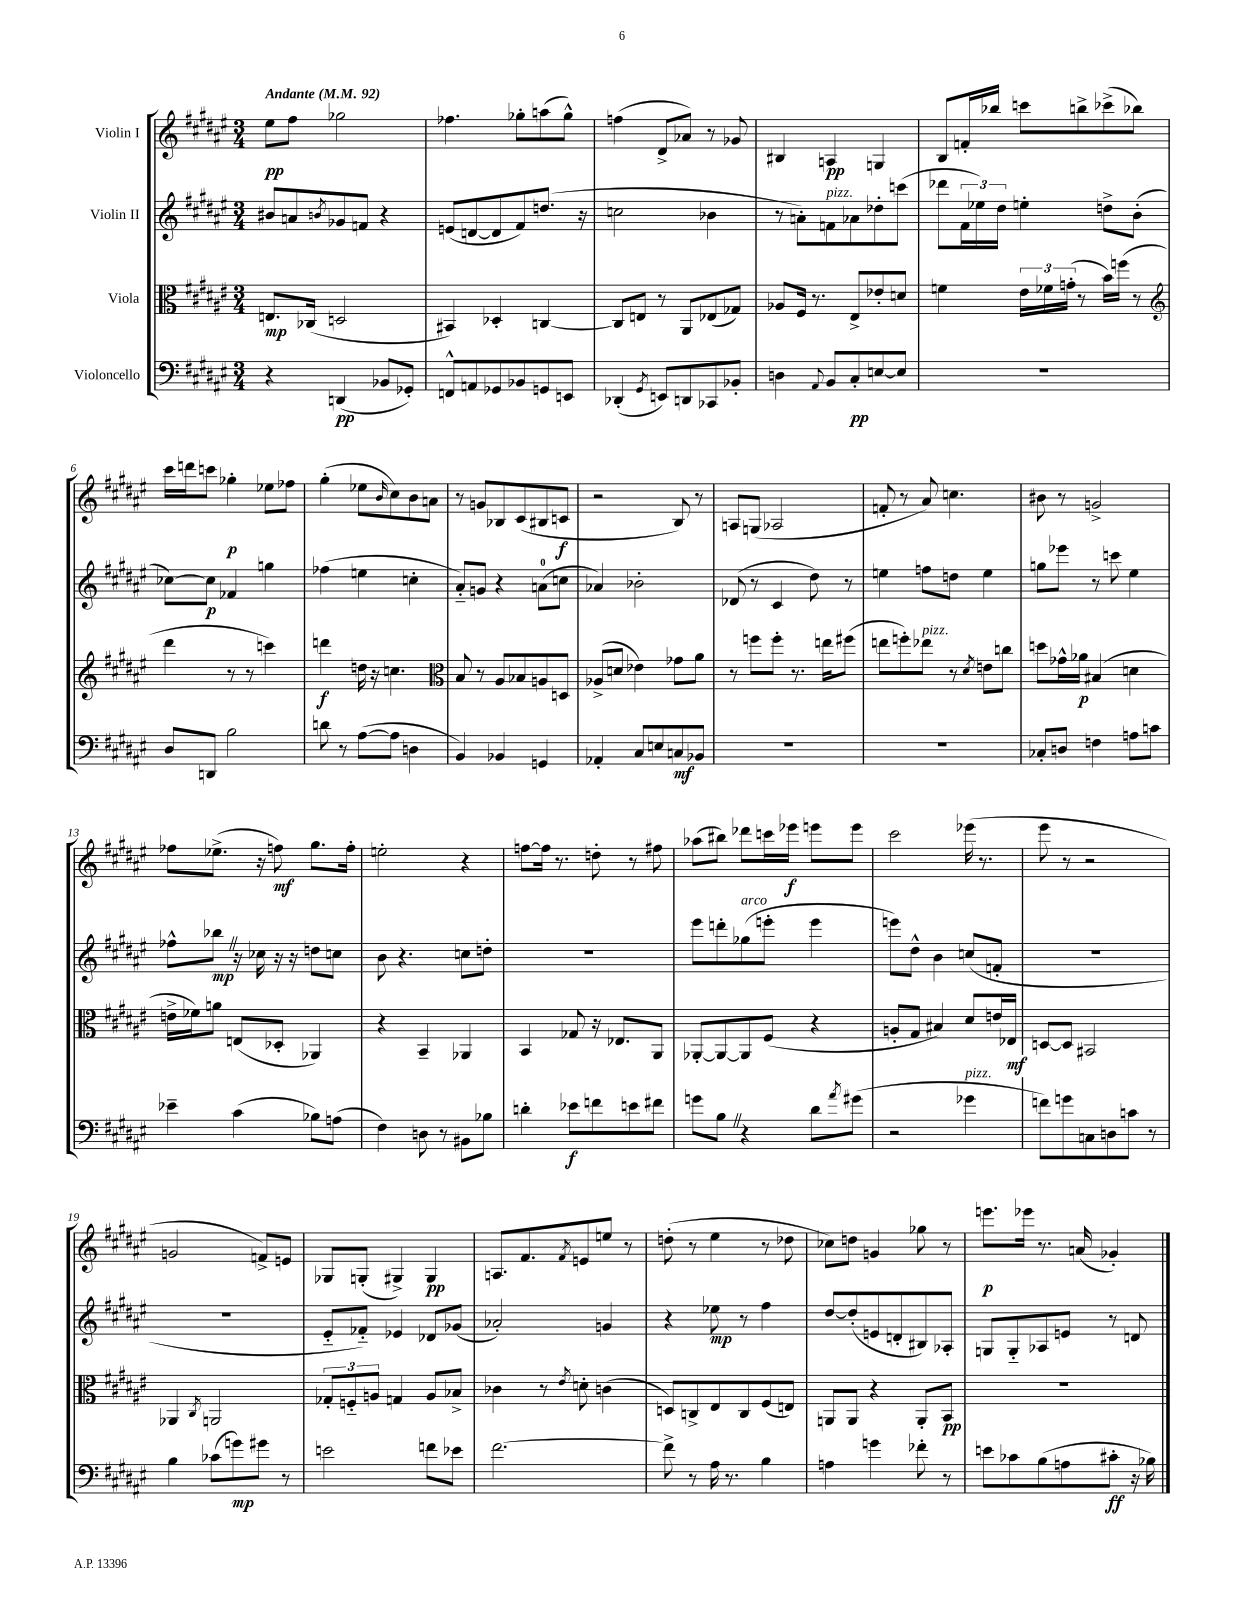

**kern	**dynam	**kern	**dynam	**kern	**dynam	**kern	**dynam
*part4	*part4	*part3	*part3	*part2	*part2	*part1	*part1
*staff4	*staff4	*staff3	*staff3	*staff2	*staff2	*staff1	*staff1
*I"Violoncello	*	*I"Viola	*	*I"Violin II	*	*I"Violin I	*
*clefF4	*	*clefC3	*	*clefG2	*	*clefG2	*
*k[f#c#g#d#a#e#]	*	*k[f#c#g#d#a#e#]	*	*k[f#c#g#d#a#e#]	*	*k[f#c#g#d#a#e#]	*
*M3/4	*	*M3/4	*	*M3/4	*	*M3/4	*
*MM92	*	*MM92	*	*MM92	*	*MM92	*
=1	=1	=1	=1	=1	=1	=1	=1
!	!	!	!	!	!	!LO:TX:a:B:t=Andante	!
4r	.	8.En/L	mp	8b#X/L	.	8ee#\L	pp
.	.	.	.	8an/	.	8ff#\J	.
.	.	(16C-X/Jk	.	.	.	.	.
.	.	.	.	8qbn/	.	.	.
(4DDn/	pp	2Dn/	.	8g-X/	.	2gg-X\	.
.	.	.	.	8fn/J	.	.	.
8BB-X/L	.	.	.	4r	.	.	.
8GG-X'/J)	.	.	.	.	.	.	.
=2	=2	=2	=2	=2	=2	=2	=2
8FFn^^/L	.	4BB#X/)	.	(8en/L	.	4.ff-X\	.
8AAn/	.	.	.	[8dn/	.	.	.
8GG-X/	.	4D-X'/	.	8d/]	.	.	.
8BB-X/	.	.	.	8f#/)	.	8gg-X'\L	.
8GGn/	.	[4Cn/	.	(8.ddn/J	.	(8aan\	.
8EEn/J	.	.	.	.	.	8gg-^^\J)	.
.	.	.	.	16r	.	.	.
=3	=3	=3	=3	=3	=3	=3	=3
(4DD-X'/	.	8C/L]	.	2ccn\	.	(4ffn\	.
.	.	8En/J	.	.	.	.	.
8qGG#/	.	.	.	.	.	.	.
8EEn/L)	.	8r	.	.	.	8d#^/L	.
8DDn/	.	8AA#/L	.	.	.	8a-X/J)	.
8CC-X/	.	(8E-X/	.	4b-X\	.	8r	.
8BB-X'/J	.	8G-X/J)	.	.	.	8g-X/	.
=4	=4	=4	=4	=4	=4	=4	=4
4Dn\	.	8A-X/L	.	8r	.	4B#X/	.
.	.	16F#/Jk	.	8an'\L)	.	.	.
.	.	8.r	.	.	.	.	.
8qqAA#/	.	.	.	.	.	.	.
!	!	!	!	!LO:TX:a:i:t=pizz.	!	!	!
8BB/L	.	.	.	8fn\	.	4An/	pp
8C#'/	pp	8E#^/L	.	8a-X\	.	.	.
[8En/	.	8e-X'/	.	8dd-X'\	.	4Gn/	.
8E/J]	.	8dn/J	.	(8cccn\J	.	.	.
=5	=5	=5	=5	=5	=5	=5	=5
2.r	.	4fn\	.	8ddd-X\L	.	8B/L	.
.	.	.	.	24f#\L	.	16fn'/L	.
.	.	.	.	24ee-X\)	.	.	.
.	.	.	.	.	.	16bb-X/JJ	.
.	.	.	.	24dd#\JJ	.	.	.
.	.	24e#\LL	.	4een'\	.	8cccn\L	.
.	.	24f-X\	.	.	.	.	.
.	.	(24gn'\JJ	.	.	.	.	.
.	.	8r	.	.	.	8bbn^\	.
.	.	16b\LL)	.	8ddn^\L	.	(8ccc-X^\	.
.	.	(16ffn\JJ	.	.	.	.	.
.	.	8r	.	(8b'\J	.	8bb-X\J)	.
!!LO:LB:g=z
=6	=6	=6	=6	=6	=6	=6	=6
*	*	*clefG2	*	*	*	*	*
8D#/L	.	4ddd#\	.	[8cc-X\L)	.	16ccc#\LL	.
.	.	.	.	.	.	16dddn\J	.
8DDn/J	.	.	.	8cc-\J]	p	8cccn\J	.
2B\	.	8r	.	4f-X/	.	4gg-X'\	p
.	.	8r	.	.	.	.	.
.	.	4cccn\)	.	4ggn\	.	8ee-X\L	.
.	.	.	.	.	.	8ff-X\J	.
=7	=7	=7	=7	=7	=7	=7	=7
8dn\	.	4dddn\	f	(4ff-X\	.	(4gg#'\	.
8r	.	.	.	.	.	.	.
([8A#\L	.	16ddn\	.	4een\	.	8ee-X\L	.
.	.	16r	.	.	.	.	.
.	.	.	.	.	.	16qqb/	.
8A#\J]	.	4.ccn\	.	.	.	8cc#\)	.
4Dn\	.	.	.	4ccn'\	.	8b\	.
.	.	.	.	.	.	8an\J	.
=8	=8	=8	=8	=8	=8	=8	=8
*	*	*clefC3	*	*	*	*	*
4BB/)	.	8B/	.	8a#/L)	.	8r	.
.	.	8r	.	8gn/J	.	8gn/L	.
4BB-X/	.	8A#/L	.	4r	.	8B-X/	.
.	.	8B-X/	.	.	.	(8c#/	.
4GGn/	.	8An/	.	(8an\L	.	8B#X/	.
.	.	8Dn/J	.	8ccn\J	.	8cn/J	f
=9	=9	=9	=9	=9	=9	=9	=9
4AA-X'/	.	(8A-X^/L	.	4a-X/)	.	2r	.
.	.	8dn/J	.	.	.	.	.
8C#/L	.	4e-X\)	.	2b-X'\	.	.	.
8En/	.	.	.	.	.	.	.
8Cn/	mf	8g-X\L	.	.	.	8B/)	.
8BB-X/J	.	8a#\J	.	.	.	8r	.
=10	=10	=10	=10	=10	=10	=10	=10
2.r	.	8r	.	(8d-X/	.	8An/L	.
.	.	8ffn\L	.	8r	.	(8Gn/J	.
.	.	8ff'\J	.	4c#/	.	2A-X/	.
.	.	8.r	.	.	.	.	.
.	.	.	.	8dd#\)	.	.	.
.	.	16een\KL	.	.	.	.	.
.	.	(8ff#X\J	.	8r	.	.	.
=11	=11	=11	=11	=11	=11	=11	=11
2.r	.	8een\L	.	4een\	.	8fn'/	.
.	.	8ffn'\)	.	.	.	8r	.
!	!	!LO:TX:a:i:t=pizz.	!	!	!	!	!
.	.	8ee-X\J	.	8ffn\L	.	8a#/)	.
.	.	8r	.	8ddn\J	.	4.ccn\	.
.	.	8qd#/	.	.	.	.	.
.	.	8en\L	.	4ee\	.	.	.
.	.	8ccn\J	.	.	.	.	.
=12	=12	=12	=12	=12	=12	=12	=12
8C-X'/L	.	8ddn\L	.	8ggn\L	.	8b#X\	.
8Dn/J	.	16g-X^^\L	.	8eee-X\J	.	8r	.
.	.	16a-X\JJ	p	.	.	.	.
4Fn\	.	(4B#X/	.	8r	.	2gn^/	.
.	.	.	.	8cccn\	.	.	.
8An\L	.	4dn\	.	4ee#\	.	.	.
8cn\J	.	.	.	.	.	.	.
!!LO:LB:g=z
=13	=13	=13	=13	=13	=13	=13	=13
4e-X~\	.	16en^\LL	.	8ff-X^^\L	.	8ff-X\L	.
.	.	16f-X\J)	.	.	.	.	.
.	.	8an\J	.	8bb-XZ\J	mp	(8.ee-X^\J	.
(4c#\	.	(8En/L	.	16r	.	.	.
.	.	.	.	16cc-X\	.	16r	.
.	.	8D-X'/J	.	16r	.	8ffn\)	mf
.	.	.	.	16r	.	.	.
8B-X\L)	.	4AA-X/)	.	8ddn\L	.	8.gg#\L	.
(8An\J	.	.	.	8ccn\J	.	.	.
.	.	.	.	.	.	16ff'\Jk	.
=14	=14	=14	=14	=14	=14	=14	=14
4F#\)	.	4r	.	8b\	.	2een'\	.
.	.	.	.	4.r	.	.	.
8Dn\	.	4BB~/	.	.	.	.	.
8r	.	.	.	.	.	.	.
8BB#X\L	.	4AA-X/	.	8ccn\L	.	4r	.
8B-X\J	.	.	.	8ddn'\J	.	.	.
=15	=15	=15	=15	=15	=15	=15	=15
4dn'\	.	4BB/	.	2.r	.	[8ffn\L	.
.	.	.	.	.	.	16ff\Jk]	.
.	.	.	.	.	.	8.r	.
8e-X\L	f	8G-X/	.	.	.	.	.
8fn\	.	16r	.	.	.	8ddn'\	.
.	.	8.E-X/L	.	.	.	.	.
8en\	.	.	.	.	.	8r	.
8f#X\J	.	8AA#/J	.	.	.	8ff#X\	.
=16	=16	=16	=16	=16	=16	=16	=16
8gn\L	.	[8AA-X'/L	.	8eee#\L	.	(8aa-X\L	.
8BZ\J	.	8AA-/_	.	8dddn'\	.	8bb#X\J)	.
!	!	!	!	!LO:TX:a:i:t=arco	!	!	!
4r	.	8AA-/]	.	(8gg-X\	.	8ddd-X\L	.
.	.	(8F#/J	.	8eeen'\J	.	16cccn\L	.
.	.	.	.	.	.	16eee-X\JJ	f
8d#\L	.	4r	.	4eee\	.	8eeen\L	.
8qa#/	.	.	.	.	.	.	.
(8g#X\J	.	.	.	.	.	8eee\J	.
=17	=17	=17	=17	=17	=17	=17	=17
2r	.	8An'/L	.	8eeen\L)	.	2ccc#\	.
.	.	8G#/J	.	8dd#^^\J	.	.	.
.	.	4B#X/)	.	4b\	.	.	.
!LO:TX:a:i:t=pizz.	!	!	!	!	!	!	!
4g-X\	.	8d#/L	.	(8ccn/L	.	(16eee-X\	.
.	.	.	.	.	.	8.r	.
.	.	16en/L	.	8fn'/J	.	.	.
.	.	16E-X/JJ	mf	.	.	.	.
=18	=18	=18	=18	=18	=18	=18	=18
8fn\L)	.	[8Dn/L	.	2.r	.	8eee#\	.
8gn\	.	8D/J]	.	.	.	8r	.
8Cn\	.	2BB#X/	.	.	.	2r	.
8Dn\	.	.	.	.	.	.	.
8cn\J	.	.	.	.	.	.	.
8r	.	.	.	.	.	.	.
!!LO:LB:g=z
=19	=19	=19	=19	=19	=19	=19	=19
4B\	.	4AA-X/	.	2.r	.	2gn/	.
.	.	8qC#/	.	.	.	.	.
(8c-X\L	.	2AAn/	.	.	.	.	.
8gn\)	mp	.	.	.	.	.	.
8g#X\J	.	.	.	.	.	8fn^/L)	.
8r	.	.	.	.	.	8en/J	.
=20	=20	=20	=20	=20	=20	=20	=20
2en\	.	12G-X'/L	.	8e#/L	.	8G-X/L	.
.	.	12Fn/	.	.	.	.	.
.	.	.	.	8f-X/J)	.	(8Gn'/J	.
.	.	12An/J	.	.	.	.	.
.	.	4Gn/	.	4e-X/	.	4G#X^/)	.
8fn\L	.	8A/L	.	8d-X/L	.	4G#/	pp
8e-X\J	.	8B-X^/J	.	(8g-X/J	.	.	.
=21	=21	=21	=21	=21	=21	=21	=21
[2.f#\	.	4c-X\	.	2a-X'/)	.	8.An/L	.
.	.	.	.	.	.	8.f#/	.
.	.	8r	.	.	.	.	.
.	.	8qe#/	.	.	.	8qf#/	.
.	.	8dn'\	.	.	.	8en/	.
.	.	(4cn\	.	4gn/	.	8een/J	.
.	.	.	.	.	.	8r	.
=22	=22	=22	=22	=22	=22	=22	=22
8f#^\]	.	8Dn/L)	.	4r	.	(8ddn'\	.
8r	.	8Cn^/	.	.	.	8r	.
16A#\	.	8E#/	.	8ee-X\	mp	4ee#\	.
8.r	.	.	.	.	.	.	.
.	.	8C/	.	8r	.	.	.
4B\	.	(8F#/	.	4ff#\	.	8r	.
.	.	8En/J)	.	.	.	8dd-X\	.
=23	=23	=23	=23	=23	=23	=23	=23
4An\	.	8AAn/L	.	[8dd#/L	.	8cc-X\L)	.
.	.	8AA/J	.	(8dd#'/]	.	8ddn\J	.
4gn\	.	4r	.	8en/	.	4gn/	.
.	.	.	.	8dn'/	.	.	.
8f-X'\	.	8AA'/L	.	8B#X/)	.	8gg-X\	.
8r	.	8BB/J	pp	8A-X'/J	.	8r	.
=24	=24	=24	=24	=24	=24	=24	=24
8en\L	.	2.r	.	8Gn/L	.	8.eeen\L	p
8c-X\	.	.	.	8G/	.	.	.
.	.	.	.	.	.	16eee-X\Jk	.
(8B\	.	.	.	8A-X/	.	8.r	.
8An\	.	.	.	8en/J	.	.	.
.	.	.	.	.	.	(16an/	.
8c#X'\J	ff	.	.	8r	.	4g-X'/)	.
16r	.	.	.	8dn/	.	.	.
16B-X\)	.	.	.	.	.	.	.
==	==	==	==	==	==	==	==
*-	*-	*-	*-	*-	*-	*-	*-
